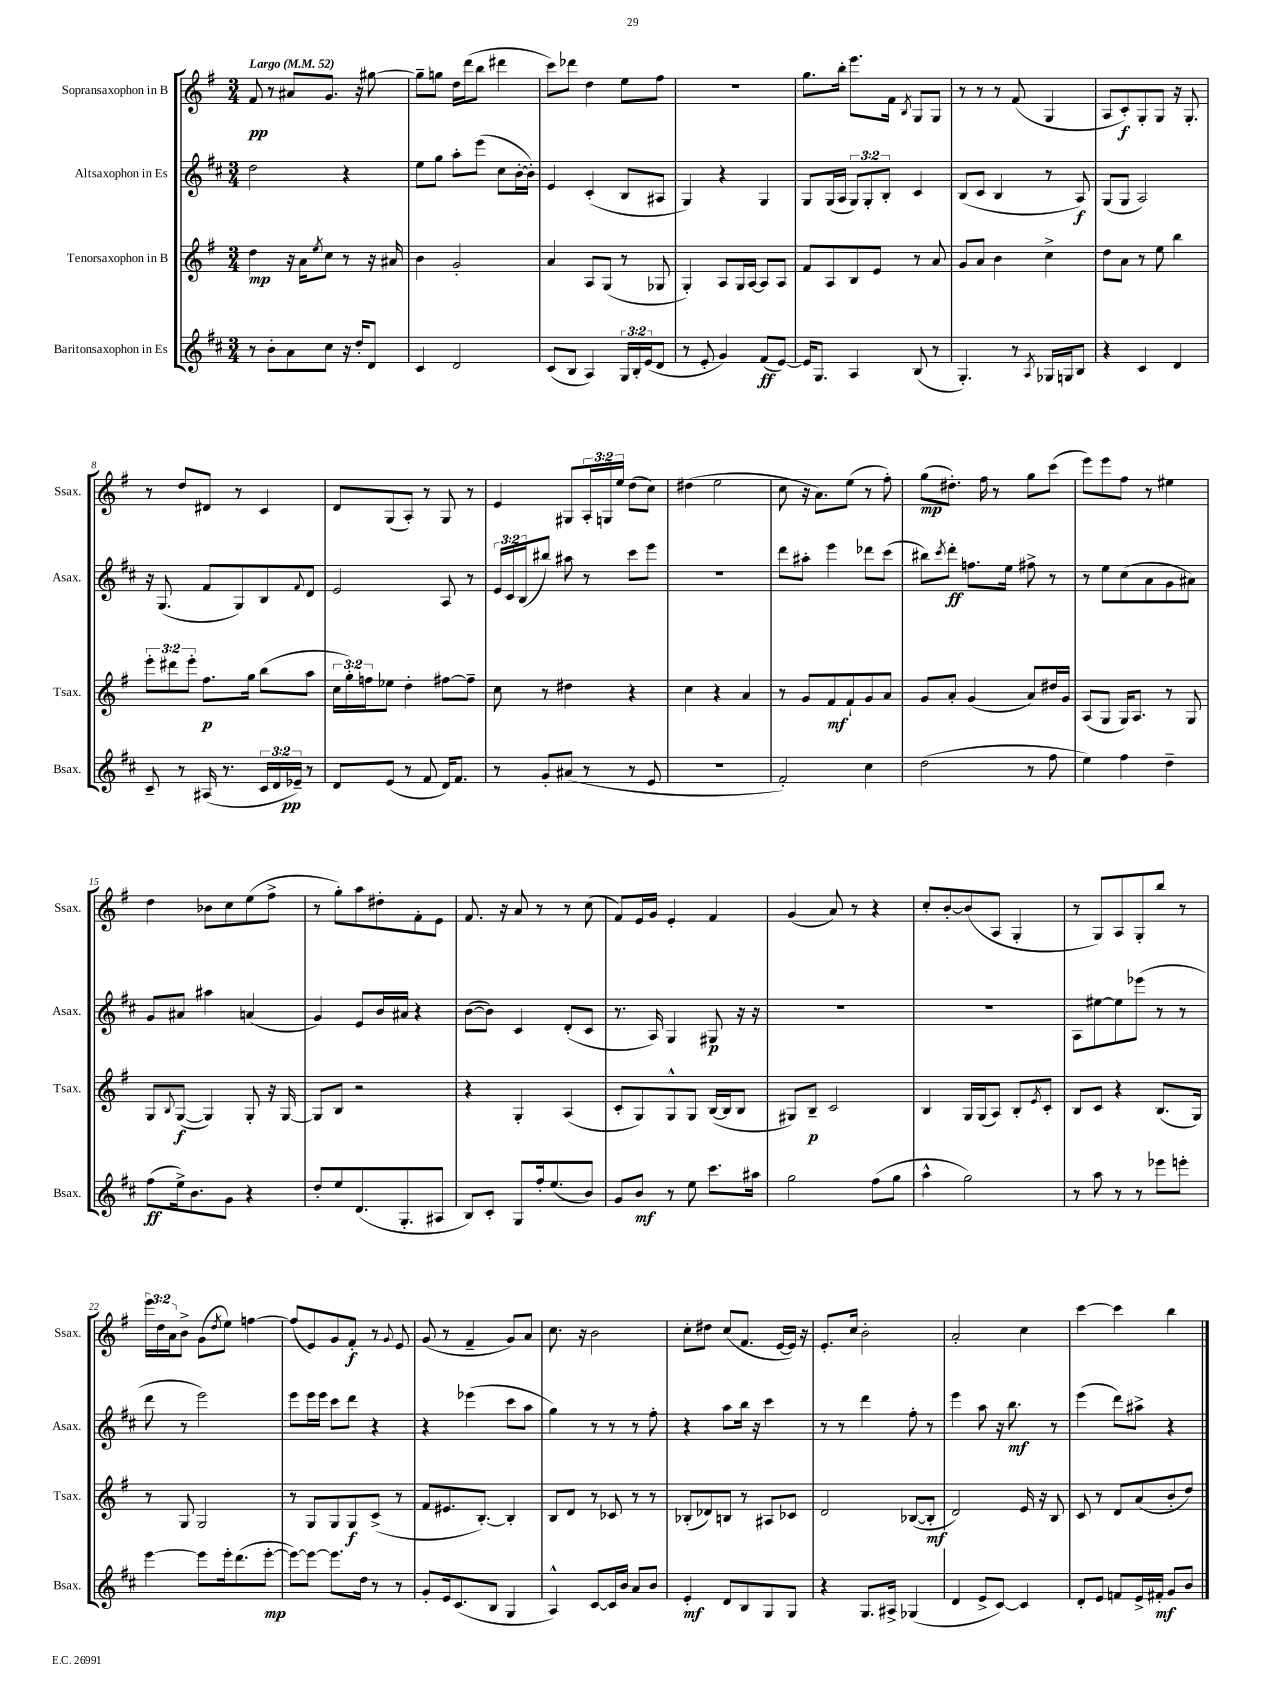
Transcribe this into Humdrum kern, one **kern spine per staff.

**kern	**dynam	**kern	**dynam	**kern	**dynam	**kern	**dynam
*part4	*part4	*part3	*part3	*part2	*part2	*part1	*part1
*staff4	*staff4	*staff3	*staff3	*staff2	*staff2	*staff1	*staff1
*I"Baritonsaxophon in Es	*	*I"Tenorsaxophon in B	*	*I"Altsaxophon in Es	*	*I"Sopransaxophon in B	*
*I'Bsax.	*	*I'Tsax.	*	*I'Asax.	*	*I'Ssax.	*
*clefG2	*	*clefG2	*	*clefG2	*	*clefG2	*
*k[f#c#]	*	*k[f#]	*	*k[f#c#]	*	*k[f#]	*
*M3/4	*	*M3/4	*	*M3/4	*	*M3/4	*
*MM52	*	*MM52	*	*MM52	*	*MM52	*
=1	=1	=1	=1	=1	=1	=1	=1
!	!	!	!	!	!	!LO:TX:a:B:t=Largo	!
8r	.	4dd\	mp	2dd\	.	8f#/	pp
8b'\L	.	.	.	.	.	8r	.
8a\	.	16r	.	.	.	8a#X/L	.
.	.	16a\KL	.	.	.	.	.
.	.	8qee/	.	.	.	.	.
8cc#\J	.	8cc\J	.	.	.	8.g/J	.
16r	.	8r	.	4r	.	.	.
16dd'/KL	.	.	.	.	.	16r	.
8d/J	.	16r	.	.	.	[8gg#X\	.
.	.	16a#X/	.	.	.	.	.
=2	=2	=2	=2	=2	=2	=2	=2
4c#/	.	4b\	.	8ee\L	.	8gg#~\L]	.
.	.	.	.	8gg\J	.	8ggn\J	.
2d/	.	2g'/	.	8aa'\L	.	16dd\LL	.
.	.	.	.	.	.	(16ddd\J	.
.	.	.	.	(8eee\J	.	8bb\J	.
.	.	.	.	8cc#\L	.	4ddd#X\	.
.	.	.	.	[16b'\L	.	.	.
.	.	.	.	16b'\JJ])	.	.	.
=3	=3	=3	=3	=3	=3	=3	=3
(8c#/L	.	4a/	.	4e/	.	8ccc\L)	.
8B/J	.	.	.	.	.	8ddd-X\J	.
4A/)	.	8A/L	.	(4c#'/	.	4dd\	.
.	.	(8G/J	.	.	.	.	.
24G/LL	.	8r	.	8B/L	.	8ee\L	.
24B'/	.	.	.	.	.	.	.
(24e/J	.	.	.	.	.	.	.
8d/J	.	8G-X/	.	8A#X/J	.	8ff#\J	.
=4	=4	=4	=4	=4	=4	=4	=4
8r	.	4G'/)	.	4G/)	.	2.r	.
8e'/	.	.	.	.	.	.	.
4g/)	.	8A/L	.	4r	.	.	.
.	.	16G/L	.	.	.	.	.
.	.	[16A/JJ	.	.	.	.	.
(8f#/L	ff	8A/L]	.	4G/	.	.	.
[8e/J)	.	8A/J	.	.	.	.	.
=5	=5	=5	=5	=5	=5	=5	=5
16e/KL]	.	8f#/L	.	8G/L	.	8.gg\L	.
8.G/J	.	.	.	.	.	.	.
.	.	8A/	.	(16G/L	.	.	.
.	.	.	.	16A/JJ	.	16bb'\Jk	.
4A/	.	8B/	.	12G/L)	.	8.eee\L	.
.	.	.	.	12G'/	.	.	.
.	.	8e/J	.	.	.	.	.
.	.	.	.	12B'/J	.	.	.
.	.	.	.	.	.	16f#\Jk	.
.	.	.	.	.	.	8qB/	.
(8B/	.	8r	.	4c#/	.	8G/L	.
8r	.	8a/	.	.	.	8G/J	.
=6	=6	=6	=6	=6	=6	=6	=6
4.G'/)	.	8g/L	.	(8B/L	.	8r	.
.	.	8a/J	.	8c#/J	.	8r	.
.	.	4b\	.	4B/	.	8r	.
8r	.	.	.	.	.	(8f#/	.
8qA/	.	.	.	.	.	.	.
16G-X/LL	.	4cc^\	.	8r	.	4G/	.
16Gn/J	.	.	.	.	.	.	.
8B/J	.	.	.	8A/)	f	.	.
=7	=7	=7	=7	=7	=7	=7	=7
4r	.	8dd\L	.	(8G/L	.	8A/L	.
.	.	8a\J	.	8G/J	.	8c'/)	f
4c#/	.	8r	.	2A/)	.	8G'/	.
.	.	8ee\	.	.	.	8G/J	.
4d/	.	4bb\	.	.	.	16r	.
.	.	.	.	.	.	8.G'/	.
!!LO:LB:g=z
=8	=8	=8	=8	=8	=8	=8	=8
8c#~/	.	12eee'\L	.	16r	.	8r	.
.	.	.	.	(8.G/	.	.	.
.	.	12ddd#X\	.	.	.	.	.
8r	.	.	.	.	.	8dd/L	.
.	.	12eee'\J	.	.	.	.	.
(16A#X/	.	8.ff#\L	p	8f#/L	.	8d#X/J	.
8.r	.	.	.	.	.	.	.
.	.	.	.	8G/)	.	8r	.
.	.	16gg\Jk	.	.	.	.	.
24c#/LL	.	(8bb\L	.	8B/	.	4c/	.
24d/	.	.	.	.	.	.	.
24e-X~/JJ)	pp	.	.	.	.	.	.
.	.	.	.	8qqf#/	.	.	.
8r	.	8aa\J	.	8d/J	.	.	.
=9	=9	=9	=9	=9	=9	=9	=9
8d/L	.	24cc\LL	.	2e/	.	8d/L	.
.	.	24gg'\)	.	.	.	.	.
.	.	24ffn\J	.	.	.	.	.
(8e/J	.	8ee-X\J	.	.	.	(8G/	.
8r	.	4dd'\	.	.	.	8A'/J)	.
8f#/	.	.	.	.	.	8r	.
16d/KL)	.	[8ff#X\L	.	8A/	.	8G/	.
8.f#/J	.	.	.	.	.	.	.
.	.	8ff#~\J]	.	8r	.	8r	.
=10	=10	=10	=10	=10	=10	=10	=10
8r	.	8cc\	.	24e/LL	.	4e/	.
.	.	.	.	24c#/	.	.	.
.	.	.	.	(24B/J	.	.	.
8g'/L	.	8r	.	8bb#X/J)	.	.	.
(8a#X/J	.	4dd#X\	.	8aa#X\	.	8G#X/L	.
8r	.	.	.	8r	.	24A'/L	.
.	.	.	.	.	.	24Gn/	.
.	.	.	.	.	.	24ee/JJ	.
8r	.	4r	.	8ccc#\L	.	(8dd\L	.
8e/	.	.	.	8eee\J	.	8cc\J)	.
=11	=11	=11	=11	=11	=11	=11	=11
2.r	.	4cc\	.	2.r	.	(4dd#X\	.
.	.	4r	.	.	.	2ee\	.
.	.	4a/	.	.	.	.	.
=12	=12	=12	=12	=12	=12	=12	=12
2f#'/)	.	8r	.	8ddd\L	.	8cc\	.
.	.	8g/L	.	8aa#X'\J	.	16r	.
.	.	.	.	.	.	8.a\L)	.
.	.	8f#/	mf	4eee\	.	.	.
.	.	8f#`/	.	.	.	(8ee\J	.
4cc#\	.	8g/	.	8ddd-X\L	.	8r	.
.	.	8a/J	.	(8ccc#\J	.	8ff#'\)	.
=13	=13	=13	=13	=13	=13	=13	=13
(2dd\	.	8g/L	.	8bb#X\L)	.	(8gg\L	mp
.	.	.	.	8qccc#/	.	.	.
.	.	8a'/J	.	8ddd'\J	ff	8.dd#X'\J)	.
.	.	(4g/	.	8.ffn\L	.	.	.
.	.	.	.	.	.	16ff#\	.
.	.	.	.	.	.	8r	.
.	.	.	.	16ee\Jk	.	.	.
8r	.	8a/L)	.	8ff#X^\	.	8gg\L	.
8ff#\	.	16dd#X/L	.	8r	.	(8ccc\J	.
.	.	16g/JJ	.	.	.	.	.
=14	=14	=14	=14	=14	=14	=14	=14
4ee\)	.	(8A/L	.	8r	.	8eee\L)	.
.	.	8G/J	.	8ee\L	.	8eee\	.
4ff#\	.	16G/KL)	.	(8cc#\	.	8ff#\J	.
.	.	8.A/J	.	.	.	.	.
.	.	.	.	8a\	.	8r	.
4dd~\	.	8r	.	8g\	.	4ee#X\	.
.	.	8G/	.	8a#X\J)	.	.	.
!!LO:LB:g=z
=15	=15	=15	=15	=15	=15	=15	=15
(8ff#\L	ff	8G/L	.	8g/L	.	4dd\	.
.	.	8qqB/	.	.	.	.	.
16ee^\k)	.	([8G/J	f	8a#X/J	.	.	.
8.b\	.	.	.	.	.	.	.
.	.	4G/])	.	4aa#X\	.	8b-X\L	.
8g\J	.	.	.	.	.	8cc\	.
4r	.	8G'/	.	(4an/	.	(8ee\	.
.	.	16r	.	.	.	8ff#^\J	.
.	.	[16G/	.	.	.	.	.
=16	=16	=16	=16	=16	=16	=16	=16
8dd'/L	.	8G/L]	.	4g/)	.	8r	.
8ee/	.	8B/J	.	.	.	8gg'\L)	.
(8.d/	.	2r	.	8e/L	.	8aa\	.
.	.	.	.	16b/L	.	8dd#X'\	.
8.G'/	.	.	.	16a#X/JJ	.	.	.
.	.	.	.	4r	.	8f#'\	.
8A#X/J	.	.	.	.	.	8e\J	.
=17	=17	=17	=17	=17	=17	=17	=17
8B/L)	.	4r	.	([8b\L	.	8.f#/	.
8c#'/J	.	.	.	8b\J])	.	.	.
.	.	.	.	.	.	16r	.
8G/L	.	4G'/	.	4c#/	.	8a/	.
16ff#'/k	.	.	.	.	.	8r	.
(8.ee/	.	.	.	.	.	.	.
.	.	(4A/	.	(8d'/L	.	8r	.
8b/J)	.	.	.	8c#/J	.	(8cc\	.
=18	=18	=18	=18	=18	=18	=18	=18
8g/L	.	8c'/L	.	8.r	.	8f#/L)	.
8b/J	mf	8G/)	.	.	.	16e/L	.
.	.	.	.	16A/)	.	16g/JJ	.
8r	.	8G^^/	.	4G/	.	4e'/	.
8ee\	.	8G/J	.	.	.	.	.
8.ccc#\L	.	([16B/LL	.	8G#X/	p	4f#/	.
.	.	16B/J]	.	.	.	.	.
.	.	8B/J	.	16r	.	.	.
16aa#X\Jk	.	.	.	16r	.	.	.
=19	=19	=19	=19	=19	=19	=19	=19
2gg\	.	8G#X/L)	.	2.r	.	(4g/	.
.	.	8B~/J	p	.	.	.	.
.	.	2c/	.	.	.	8a/)	.
.	.	.	.	.	.	8r	.
(8ff#\L	.	.	.	.	.	4r	.
8gg\J	.	.	.	.	.	.	.
=20	=20	=20	=20	=20	=20	=20	=20
4aa^^\	.	4B/	.	2.r	.	8cc'/L	.
.	.	.	.	.	.	[8b'/	.
2gg\)	.	16G/LL	.	.	.	(8b/]	.
.	.	(16G/J	.	.	.	.	.
.	.	8A/J)	.	.	.	8A/J	.
.	.	8B'/L	.	.	.	4G'/	.
.	.	8qe/	.	.	.	.	.
.	.	8c'/J	.	.	.	.	.
=21	=21	=21	=21	=21	=21	=21	=21
8r	.	8B/L	.	8A\L	.	8r	.
8aa\	.	8c/J	.	[8ee#X\	.	8G/L)	.
8r	.	4r	.	8ee#\]	.	8A/	.
8r	.	.	.	(8eee-X\J	.	8G'/	.
8eee-X\L	.	(8.B/L	.	8r	.	8bb/J	.
8eeen'\J	.	.	.	8r	.	8r	.
.	.	16G/Jk)	.	.	.	.	.
!!LO:LB:g=z
=22	=22	=22	=22	=22	=22	=22	=22
[4eee\	.	8r	.	8ddd\	.	24eee\LL	.
.	.	.	.	.	.	24dd\	.
.	.	.	.	.	.	24a\J	.
.	.	8G/	.	8r	.	8b^\J	.
8eee\L]	.	2G/	.	2eee\)	.	(8g\L	.
.	.	.	.	.	.	8qdd/	.
16eee'\k	.	.	.	.	.	8ee\J)	.
(8.ddd\	.	.	.	.	.	.	.
.	.	.	.	.	.	[4ffn\	.
[8eee'\J	mp	.	.	.	.	.	.
=23	=23	=23	=23	=23	=23	=23	=23
8eee\L_)	.	8r	.	8eee\L	.	(8ff/L]	.
8eee\J_	.	8G/L	.	16eee\L	.	8e/)	.
.	.	.	.	16eee\JJ	.	.	.
8.eee\L]	.	8G/	.	8ccc#\L	.	8g/	.
.	.	8G/	f	8ddd\J	.	8f#'/J	f
16dd\Jk	.	.	.	.	.	.	.
8r	.	(8c^/J	.	4r	.	8r	.
.	.	.	.	.	.	8qqg/	.
8r	.	8r	.	.	.	8e/	.
=24	=24	=24	=24	=24	=24	=24	=24
8g'/L	.	8f#/L	.	4r	.	(8g/	.
16e/k	.	8.e#X/	.	.	.	8r	.
(8.c#/	.	.	.	.	.	.	.
.	.	.	.	(4eee-X\	.	4f#~/	.
.	.	[8.B'/J)	.	.	.	.	.
8B/J	.	.	.	.	.	.	.
4G/	.	4B'/]	.	8ccc#\L	.	8g/L)	.
.	.	.	.	8aa\J	.	8a/J	.
=25	=25	=25	=25	=25	=25	=25	=25
4A^^/)	.	8B/L	.	4gg\)	.	8.cc\	.
.	.	8d/J	.	.	.	.	.
.	.	.	.	.	.	16r	.
[8c#/L	.	8r	.	8r	.	2b\	.
16c#/L]	.	8c-X/	.	8r	.	.	.
16b/JJ	.	.	.	.	.	.	.
8a/L	.	8r	.	8r	.	.	.
8b/J	.	8r	.	8ff#'\	.	.	.
=26	=26	=26	=26	=26	=26	=26	=26
4e'/	mf	(8B-X'/L	.	4r	.	8cc'\L	.
.	.	8d-X/)	.	.	.	8dd#X\J	.
8d/L	.	8Bn/J	.	8aa\L	.	(8cc/L	.
8B/	.	8r	.	16bb\Jk	.	8.f#/J	.
.	.	.	.	16r	.	.	.
8G/	.	8A#X/L	.	4ccc#\	.	.	.
.	.	.	.	.	.	[16e/LL	.
8G/J	.	8c-X/J	.	.	.	16e/JJ])	.
.	.	.	.	.	.	16r	.
=27	=27	=27	=27	=27	=27	=27	=27
4r	.	2d/	.	8r	.	8.e'/L	.
.	.	.	.	8r	.	.	.
.	.	.	.	.	.	16cc/Jk	.
8.G/L	.	.	.	4ddd\	.	2b'\	.
16A#X^/Jk	.	.	.	.	.	.	.
(4G-X/	.	([8B-X/L	.	8ff#'\	.	.	.
.	.	8B-'/J]	mf	8r	.	.	.
=28	=28	=28	=28	=28	=28	=28	=28
4d/	.	2d/)	.	4eee\	.	2a'/	.
8e^/L	.	.	.	8aa\	.	.	.
[8c#/J)	.	.	.	16r	.	.	.
.	.	.	.	8.bb\	mf	.	.
4c#/]	.	16e/	.	.	.	4cc\	.
.	.	16r	.	.	.	.	.
.	.	8B/	.	8r	.	.	.
=29	=29	=29	=29	=29	=29	=29	=29
8d'/L	.	8c/	.	(4eee\	.	[4ccc\	.
8e/J	.	8r	.	.	.	.	.
8fn/L	.	8d/L	.	8ddd\L)	.	4ccc\]	.
16e^/L	.	(8a/	.	8aa#X^\J	.	.	.
16f#X'/JJ	mf	.	.	.	.	.	.
8g/L	.	8b'/	.	4r	.	4bb\	.
8b/J	.	8dd/J)	.	.	.	.	.
==	==	==	==	==	==	==	==
*-	*-	*-	*-	*-	*-	*-	*-
